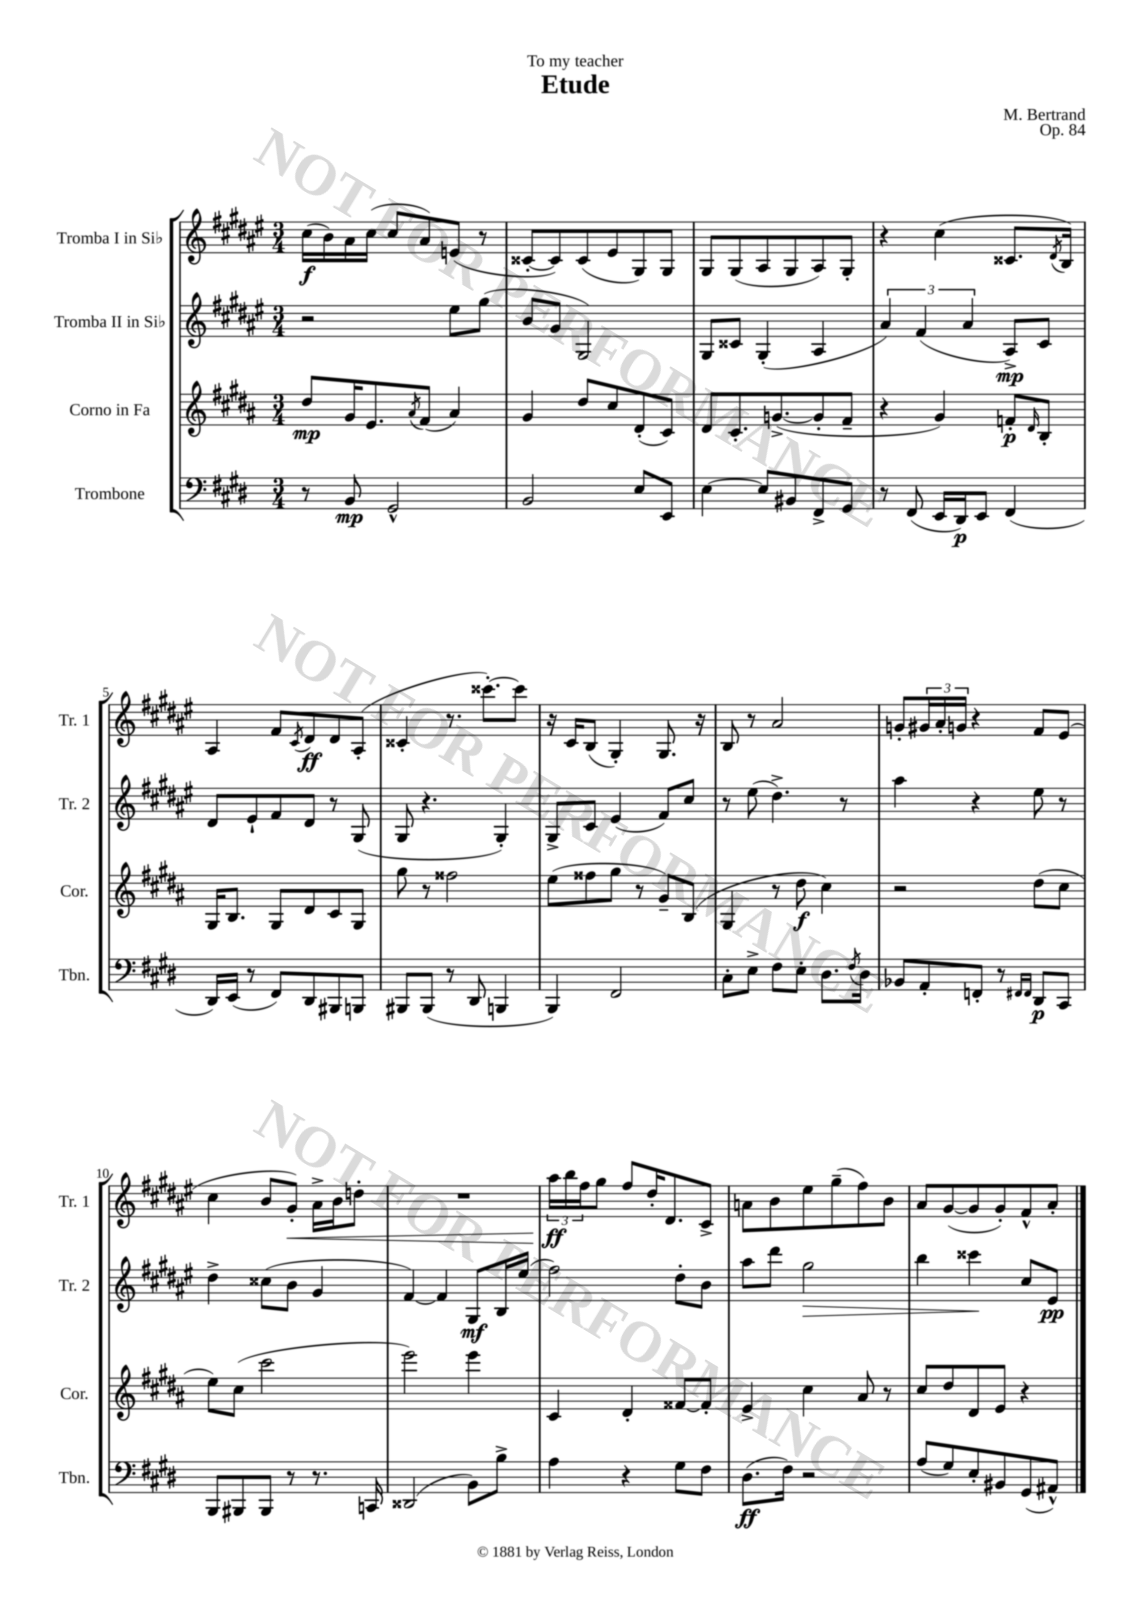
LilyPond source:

\header { title = "Etude" composer = "M. Bertrand" dedication = "To my teacher" opus = "Op. 84" }
<<
\new StaffGroup <<
\new Staff = "s0" \with { instrumentName = "Tromba I in Sib" shortInstrumentName = "Tr. 1" } {
    \clef treble \key fis \major \numericTimeSignature \time 3/4
    cis''16\f( b'16) ais'16 cis''16( cis''8 ais'8) e'8( r8 |
    cisis'8~-. cisis'8) cisis'8( eis'8 gis8) gis8 |
    gis8 gis8( ais8 gis8 ais8) gis8-. |
    r4 cis''4( cisis'8. \acciaccatura { dis'8 } b16) |
    ais4 fis'8 \acciaccatura { cis'8 } dis'8\ff dis'8 ais8-.( |
    cisis'4-. r8. cisis'''8.~-.) cisis'''8 |
    r16 cis'16 b8( gis4-.) gis8. r16 |
    b8 r8 ais'2 |
    g'8-. \tuplet 3/2 { gis'16 ais'16-. g'16 } r4 fis'8 eis'8( |
    cis''4 b'8 gis'8-.\<) ais'16-> b'16 d''8-. |
    R2. |
    \tuplet 3/2 { ais''16\ff\! b''16 fis''16 } gis''8 fis''8 dis''16-. dis'8. cis'8-> |
    a'8 b'8 eis''8 gis''8--( fis''8) b'8 |
    ais'8 gis'8~( gis'8 gis'8-.) fis'8-^ ais'8-. \bar "|." |
}
\new Staff = "s1" \with { instrumentName = "Tromba II in Sib" shortInstrumentName = "Tr. 2" } {
    \clef treble \key fis \major \numericTimeSignature \time 3/4
    r2 eis''8 gis''8( |
    b'8 gis'8 gis2) |
    gis8 cisis'8 gis4-.( ais4 |
    \tuplet 3/2 { ais'4) fis'4( ais'4 } ais8->\mp) cis'8 |
    dis'8 eis'8-! fis'8 dis'8 r8 gis8( |
    gis8 r4. gis4-.) |
    gis8-> cis'8 eis'4( fis'8) cis''8 |
    r8 eis''8( dis''4.->) r8 |
    ais''4 r4 eis''8 r8 |
    dis''4-> cisis''8( b'8 gis'4 |
    fis'4~) fis'4 gis8\mf b16 eis''16( |
    fis''2) dis''8-. b'8 |
    ais''8 dis'''8 gis''2\> |
    b''4 cisis'''4\! cis''8 eis'8\pp \bar "|." |
}
\new Staff = "s2" \with { instrumentName = "Corno in Fa" shortInstrumentName = "Cor." } {
    \clef treble \key b \major \numericTimeSignature \time 3/4
    dis''8\mp gis'16 e'8. \acciaccatura { ais'8 } fis'8( ais'4) |
    gis'4 dis''8 cis''8 dis'8-.( cis'8) |
    dis'8 cis'8.-. g'8.~->( g'8-. fis'8-- |
    r4 gis'4) f'8-.\p \grace { dis'16 } b8-. |
    gis16 b8. gis8 dis'8 cis'8 gis8 |
    gis''8 r8 fisis''2 |
    e''8( fisis''8 gis''8 r8 gis'8--) b8( |
    gis4 r8 dis''8\f cis''4) |
    r2 dis''8( cis''8 |
    e''8) cis''8( cis'''2 |
    e'''2) e'''4 |
    cis'4 dis'4-. fisis'8~ fisis'8-. |
    e'4-> cis''4 ais'8 r8 |
    cis''8 dis''8 dis'8 e'8 r4 \bar "|." |
}
\new Staff = "s3" \with { instrumentName = "Trombone" shortInstrumentName = "Tbn." } {
    \clef bass \key e \major \numericTimeSignature \time 3/4
    r8 b,8\mp gis,2-^ |
    b,2 e8 e,8 |
    e4~ e8 bis,8 fis,8-> gis,8 |
    r8 fis,8( e,16 dis,16\p) e,8 fis,4( |
    dis,16) e,16( r8 fis,8) dis,8 bis,,8 b,,8 |
    bis,,8 bis,,8( r8 dis,8 b,,4 |
    b,,4) fis,2 |
    cis8-. e8-> fis8 e8-. dis8. \acciaccatura { fis8 } dis16 |
    bes,8 a,8-. f,8-. r8 \grace { fis,16 fis,16 } dis,8\p cis,8 |
    b,,8 bis,,8 bis,,8 r8 r8. c,16 |
    disis,2( b,8) b8-> |
    a4 r4 gis8 fis8 |
    dis8.\ff( fis16) r2 |
    a8( gis8) e8-. bis,8 gis,8( ais,8-^) \bar "|." |
}
>>
>>
